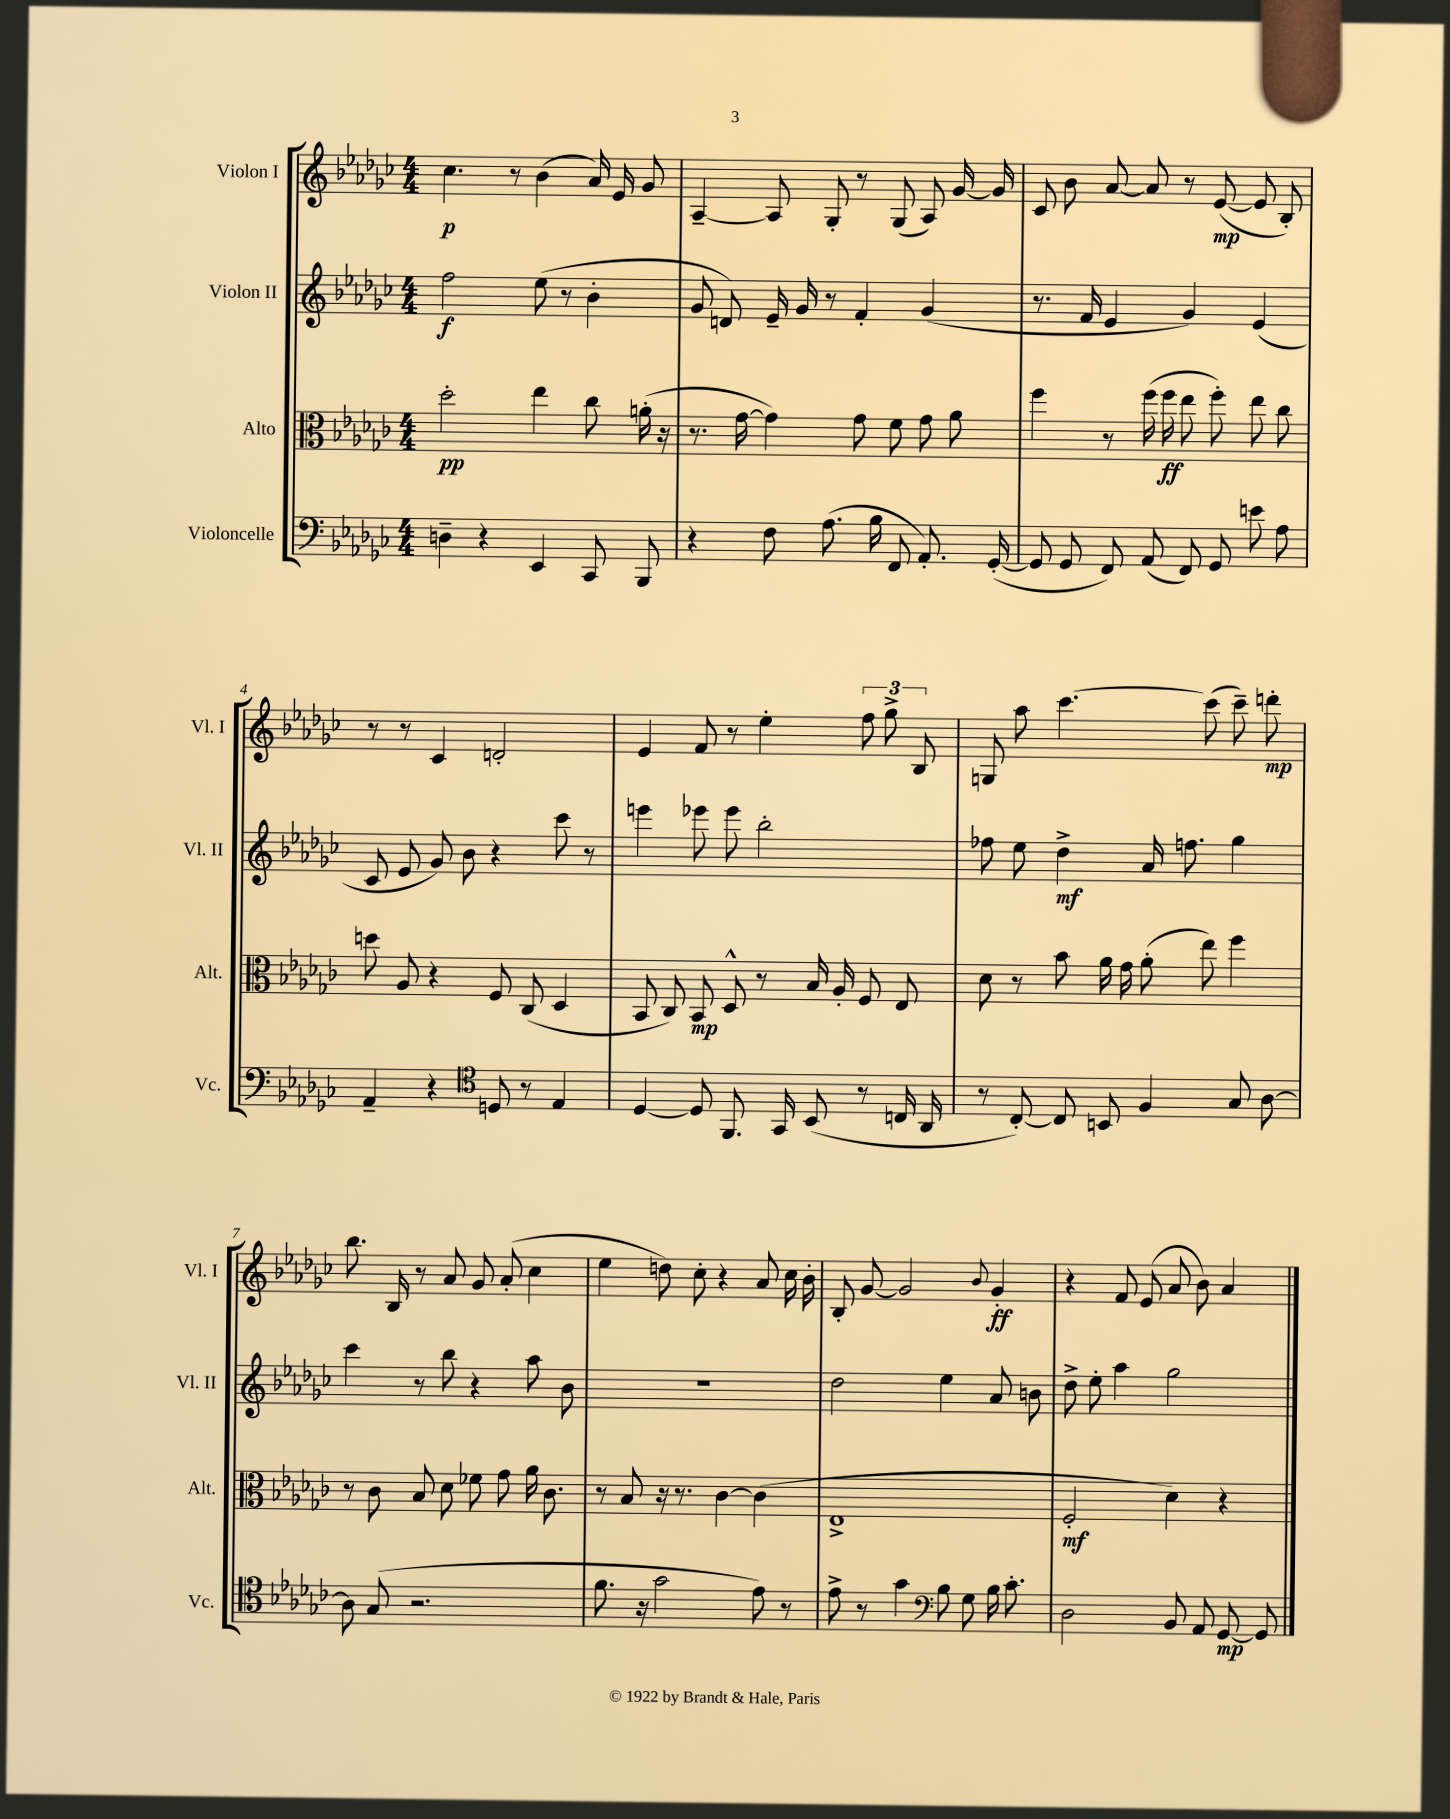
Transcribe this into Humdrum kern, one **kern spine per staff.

**kern	**kern	**kern	**kern
*staff4	*staff3	*staff2	*staff1
*clefF4	*clefC3	*clefG2	*clefG2
*k[b-e-a-d-g-c-]	*k[b-e-a-d-g-c-]	*k[b-e-a-d-g-c-]	*k[b-e-a-d-g-c-]
*M4/4	*M4/4	*M4/4	*M4/4
4D~	2dd-'	2ff	4.cc-
4r	.	.	.
.	.	.	8r
4EE-	4ee-	(8ee-	(4b-
.	.	8r	.
8CC-	8cc-	4b-'	16a-)
.	.	.	16e-
8BBB-	(16a'	.	8g-
.	16r	.	.
=	=	=	=
4r	8.r	8g-	[4A-~
.	.	8d)	.
.	[16g-	.	.
8F	4g-])	16e-~	8A-]
.	.	16g-	.
(8.A-	.	8r	8G-'
.	8g-	4f'	8r
16B-	.	.	.
8FF	8f	.	(8G-
8.AA-')	8g-	(4g-	8A-)
.	8a-	.	[16g-
([16GG-'	.	.	16g-]
=	=	=	=
8GG-]	4ff	8.r	8c-
8GG-	.	.	8b-
.	.	16f	.
8FF)	8r	4e-	[8a-
(8AA-	(16ff	.	8a-]
.	16ff	.	.
8FF)	8ee-	4g-)	8r
8GG-	8ff')	.	([8e-
8e	8ee-	(4e-	8e-]
8A-	8cc-	.	8B-')
=	=	=	=
4AA-~	8dd	8c-	8r
.	8A-	8e-	8r
4r	4r	8g-)	4c-
.	.	8b-	.
*clefC4	*	*	*
8D	8F	4r	2d'
8r	(8C-	.	.
4E-	4D-	8ccc-	.
.	.	8r	.
=	=	=	=
[4D-	8BB-	4eee	4e-
.	8C-)	.	.
8D-]	8BB-	8eee-	8f
8.FF	8D-^^	8eee-	8r
.	8r	2bb-'	4ee-'
16GG-	.	.	.
(8BB-	16B-	.	.
.	16A-'	.	.
8r	8F	.	12ff
.	.	.	12gg-^
16C	8E-	.	.
.	.	.	12B-
16AA-	.	.	.
=	=	=	=
8r	8d-	8ff-	8G
[8C-')	8r	8ee-	8aa-
8C-]	8b-	4dd-^	[4.ccc-
8BB	16a-	.	.
.	16g-	.	.
4F	(8a-'	16a-	.
.	.	8.ff	.
.	8ee-)	.	(8ccc-]
8G-	4ff	4gg-	8ccc-~)
[8A-	.	.	8ddd'
=	=	=	=
8A-]	8r	4ccc-	8.bb-
(8G-	8c-	.	.
.	.	.	16B-
2.r	8B-	8r	8r
.	8d-	8bb-	8a-
.	8f-	4r	8g-
.	8g-	.	(8a-'
.	16a-	8aa-	4cc-
.	8.c-	.	.
.	.	8b-	.
=	=	=	=
8.f	8r	1r	4ee-
.	8B-	.	.
16r	.	.	.
2g-	16r	.	8dd)
.	8.r	.	.
.	.	.	8cc-'
.	[4c-	.	4r
8e-)	(4c-]	.	8a-
8r	.	.	16cc-
.	.	.	16b-'
=	=	=	=
8e-^	1E-^	2dd-	8B-'
8r	.	.	[8g-
4g-	.	.	2g-]
*clefF4	*	*	*
8B-	.	4ee-	.
8G-	.	.	.
.	.	.	8qqb-
16B-	.	8a-	4g-'
8.c-'	.	.	.
.	.	8b	.
=	=	=	=
2D-	2F'	8dd-^	4r
.	.	8ee-'	.
.	.	4aa-	8f
.	.	.	(8e-
8BB-	4d-)	2gg-	8a-
8AA-	.	.	8b-)
[8GG-	4r	.	4a-
8GG-]	.	.	.
==	==	==	==
*-	*-	*-	*-
